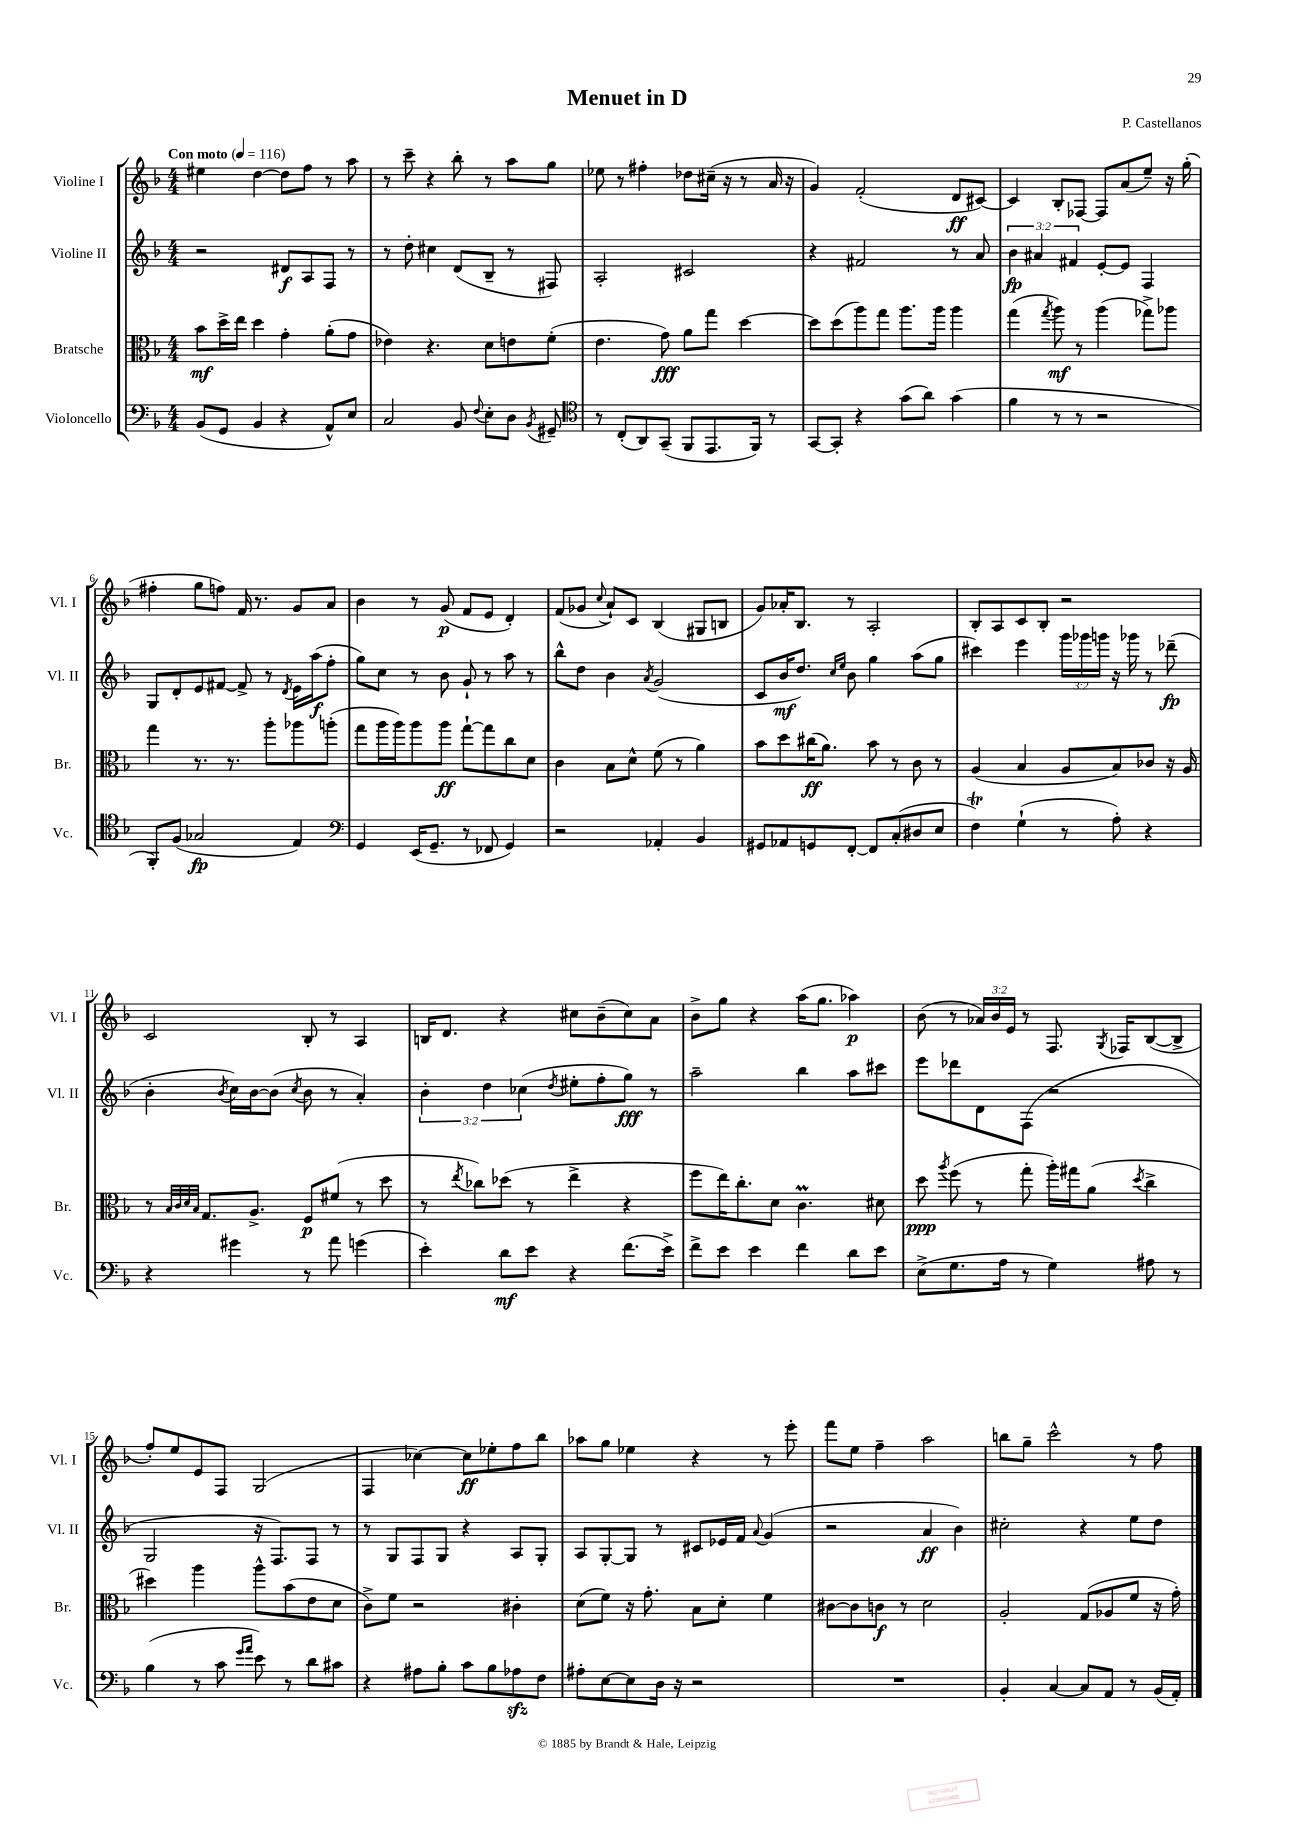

**kern	**kern	**kern	**kern
*staff4	*staff3	*staff2	*staff1
*clefF4	*clefC3	*clefG2	*clefG2
*k[b-]	*k[b-]	*k[b-]	*k[b-]
*M4/4	*M4/4	*M4/4	*M4/4
*MM116	*MM116	*MM116	*MM116
(8BB-	8b-	2r	4ee#
8GG	16dd^	.	.
.	16ee	.	.
4BB-	4dd	.	[4dd
4r	4g'	8d#	8dd]
.	.	8A	8ff
8AA^^)	(8a'	8F	8r
8E	8g	8r	8aa
=	=	=	=
2C	4e-)	8r	8r
.	.	8dd'	8ccc~
.	4.r	4cc#	4r
8BB-	.	(8d	8bb-'
8qqF	.	.	.
8E'	8d	8B-~	8r
8D	8e	8r	8aa
8qBB-	.	.	.
8GG#~	(8f'	8F#)	8gg
=	=	=	=
*clefC4	*	*	*
8r	4.e	2A'	8ee-
(8C'	.	.	8r
8AA)	.	.	4ff#'
(8GG~	8g)	.	.
8FF	8a	2c#	8dd-
8.EE	8gg	.	(16cc#~
.	.	.	16r
.	[4dd	.	8r
16FF)	.	.	.
8r	.	.	16a
.	.	.	16r
=	=	=	=
[8GG	8dd]	4r	4g)
8GG']	(8dd	.	.
4r	8aa)	2f#	(2f'
.	8gg	.	.
(8g	8.aa	.	.
8a)	.	.	.
.	16aa	.	.
(4g	4aa	8r	8d
.	.	8a	[8c#)
=	=	=	=
4f	(4gg	6b-	4c#]
.	.	6a#	.
.	8qgg	.	.
8r	8aa)	.	8B-'
.	.	6f#	.
8r	8r	.	[8F-
2r	(4aa	[8e'	8F-]
.	.	8e]	(8a
.	8gg-^)	4F	8ee~)
.	8aa-	.	16r
.	.	.	(16gg'
=	=	=	=
8FF')	4gg	8G	4ff#'
(8F	.	8d'	.
2G-	8.r	8e	8gg
.	.	[8f#	8ff)
.	8.r	.	.
.	.	8f#^]	16f
.	.	.	8.r
.	8aa'	8r	.
.	.	8qd	.
4E)	8aa-	16e	8g
.	.	(16aa	.
.	(8aa'	8ff'	8a
=	=	=	=
*clefF4	*	*	*
4GG	8gg	8gg)	4b-
.	16aa	8cc	.
.	16aa)	.	.
(16EE	8aa	8r	8r
8.GG~	.	.	.
.	8aa	8b-	(8g
8r	[8gg`	8g`	8f
8FF-	8gg]	8r	8e
4GG)	8cc	8aa	4d')
.	8d	8r	.
=	=	=	=
2r	4c	8bb-^^	(8f
.	.	8dd	8g-
.	.	.	8qqcc
.	8B-	4b-	8a`)
.	8d^^	.	8c
.	.	8qa	.
4AA-'	(8f	(2g	(4B-
.	8r	.	.
4BB-	4a)	.	8G#
.	.	.	8B
=	=	=	=
8GG#	8b-	8c	8g)
8AA-	8dd	16b-	16a-'
.	.	8.dd)	8.B-
8GG	(16cc#	.	.
.	8.a)	.	.
.	.	16qqcc	.
.	.	16qqee	.
[8FF'	.	8b-	8r
8FF]	8b-	4gg	2A'
(8C'	8r	.	.
8D#	8c	(8aa	.
8E	8r	8gg	.
=	=	=	=
4F)	(4A	4ccc#)	8B-'
.	.	.	8A
(4G`	4B-	4eee	8c
.	.	.	8B-'
8r	8A	24ggg	2r
.	.	24ggg-	.
.	.	24ggg	.
8A')	8B-)	16r	.
.	.	16ggg-	.
4r	8c-	8r	.
.	16r	(8ddd-~	.
.	16A	.	.
=	=	=	=
4r	8r	4b-'	2c
.	32qqB-	.	.
.	32qqc	.	.
.	32qqd	.	.
.	32qqB-	.	.
.	8.G	.	.
.	.	8qb-	.
4g#	.	16cc)	.
.	8.A^	[16b-	.
.	.	(8b-]	.
.	.	8qcc	.
8r	8F	8b-	8B-'
8a	(8f#	8r	8r
(4g	8r	4a')	4A
.	8dd	.	.
=	=	=	=
4e')	8r	6b-'	16B
.	.	.	8.d
.	8qee	.	.
.	8cc-)	.	.
.	.	6dd	.
8d	(8dd-	.	4r
.	.	(6cc-	.
8e	8r	.	.
.	.	8qdd	.
4r	4ee^	8ee#'	8cc#
.	.	8ff'	(8b-~
(8.f	4r	8gg)	8cc#)
.	.	8r	8a
16e^)	.	.	.
=	=	=	=
8f^	8ff	2aa~	8b-^
8e	16ee)	.	8gg
.	8.cc'	.	.
4e	.	.	4r
.	8d	.	.
4f	4.c	4bb-	(16aa
.	.	.	8.gg
8d	.	8aa	4aa-)
8e	8d#	8ccc#	.
=	=	=	=
(8E^	8dd	8eee	(8b-
.	8qaa	.	.
8.G	(8ff	8ddd-	8r
.	8r	8d	24a-)
.	.	.	24b-
16A	.	.	.
.	.	.	24e
8r	8gg'	(8F	8r
4G)	16aa')	2r	8.F
.	16gg#	.	.
.	(8a	.	.
.	.	.	8qG
.	.	.	16F-
.	8qdd	.	.
8A#	4cc^	.	([8B-
8r	.	.	8B-^]
=	=	=	=
(4B-	4dd#)	2G	8ff')
.	.	.	8ee
8r	4aa	.	8e
8c	.	.	8F
16qqg	.	.	.
16qqa	.	.	.
8e)	8aa^^	16r	(2G
.	.	8.F)	.
8r	(8b-	.	.
8d	8e	8F	.
8c#	8d	8r	.
=	=	=	=
4r	8c^)	8r	4F
.	8f	8G	.
8A#	2r	8F	[4cc-)
8B-'	.	8G	.
8c	.	4r	8cc-]
8B-	.	.	8ee-'
8A-	4c#'	8A	8ff
8F	.	8G'	8bb-
=	=	=	=
8A#'	(8d	8A	8aa-
[8E	8f)	[8G'	8gg
8E]	16r	8G]	4ee-
.	8.g'	.	.
16D	.	8r	.
16r	.	.	.
2r	8B-	8c#	4r
.	8d'	16e-	.
.	.	16f	.
.	.	8qqa	.
.	4f	(4g	8r
.	.	.	8eee'
=	=	=	=
1r	[8c#	2r	8fff
.	8c#]	.	8ee
.	8c	.	4ff~
.	8r	.	.
.	2d	4a	2aa
.	.	4b-)	.
=	=	=	=
4BB-'	2A'	2cc#'	8bb
.	.	.	8gg~
[4C	.	.	2ccc^^
8C]	(8G	4r	.
8AA	8A-	.	.
8r	8f	8ee	8r
(16BB-	16r	8dd	8ff
16AA')	16g')	.	.
==	==	==	==
*-	*-	*-	*-
